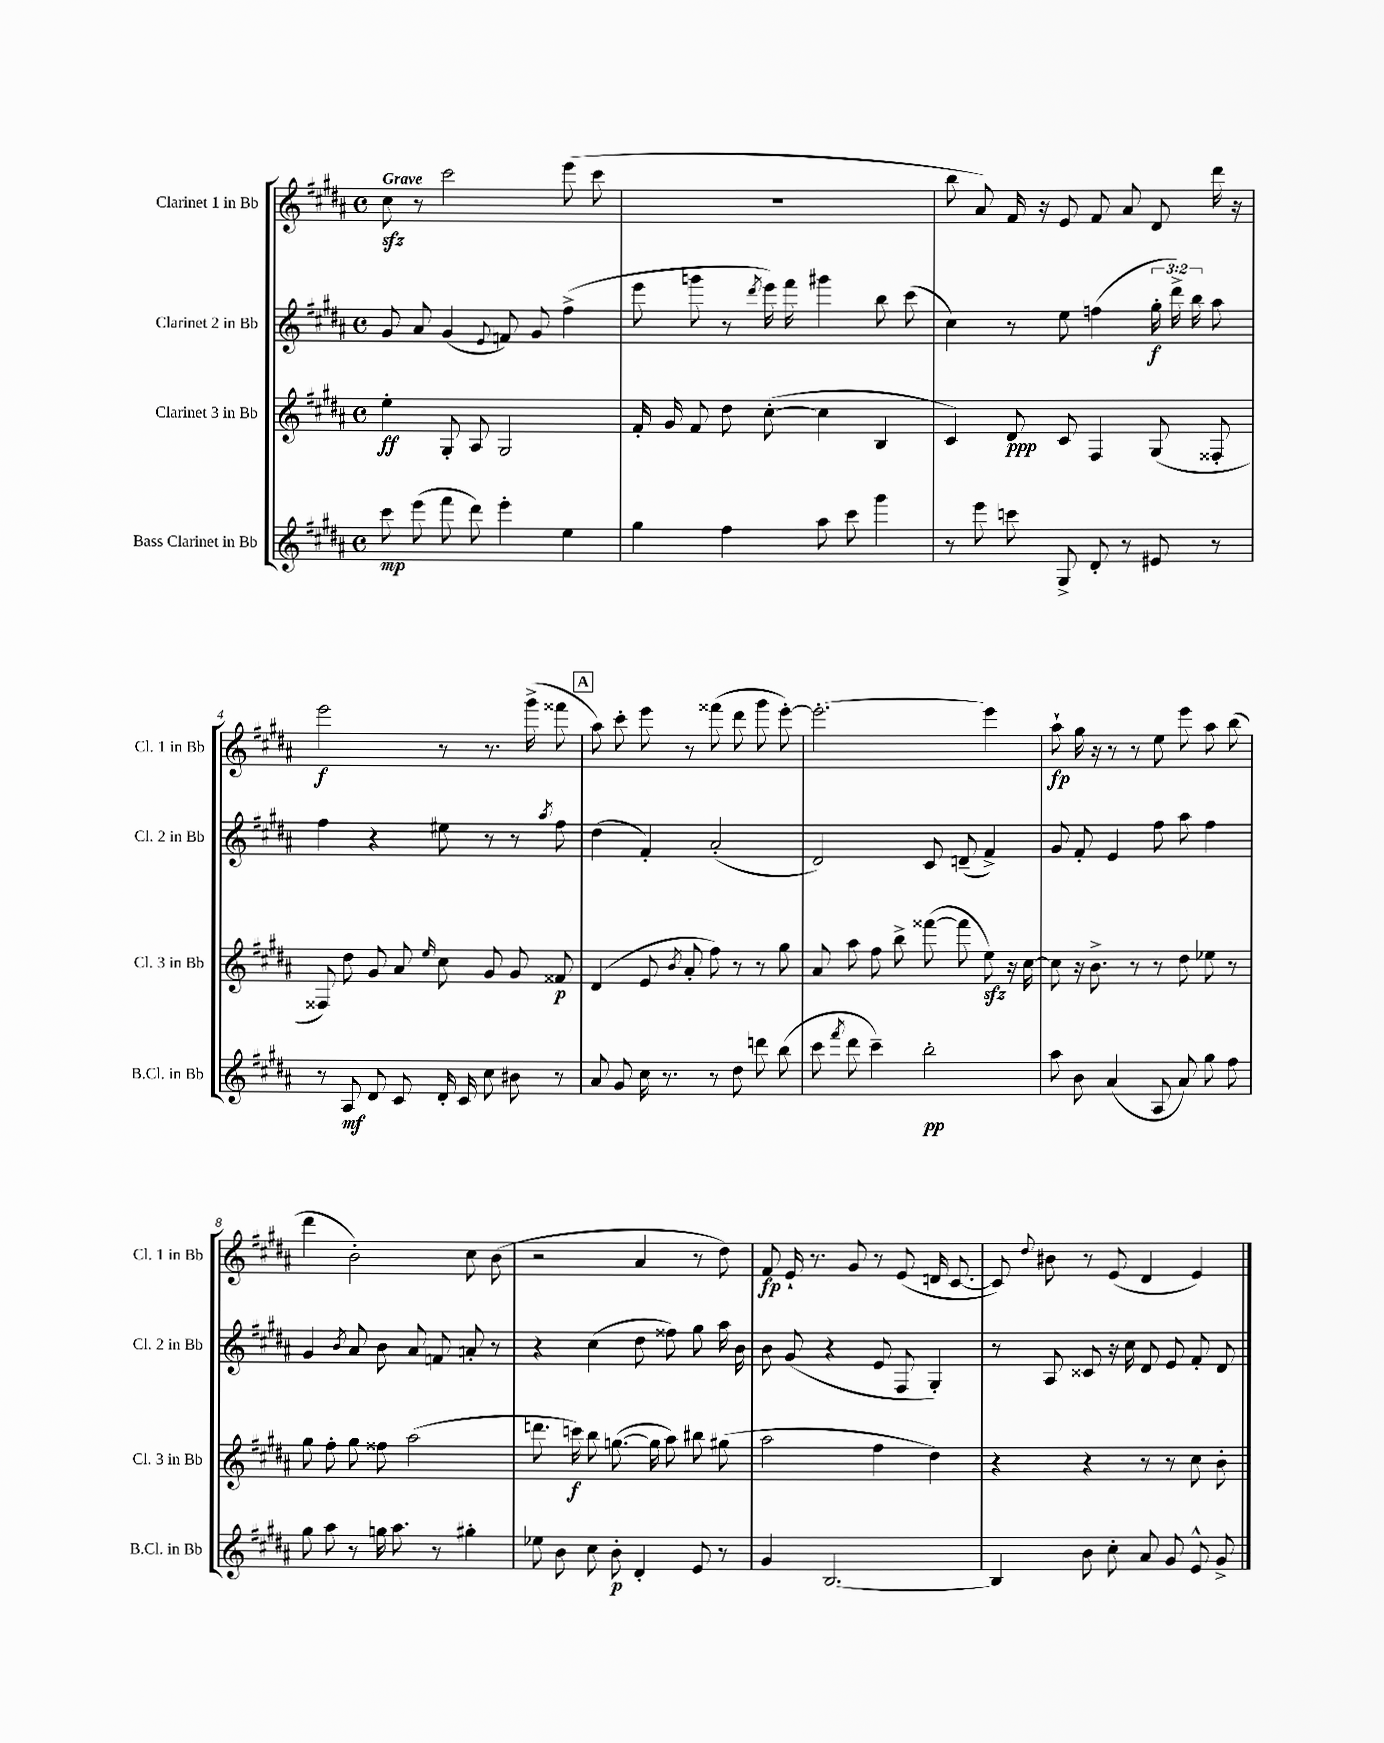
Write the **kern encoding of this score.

**kern	**dynam	**kern	**dynam	**kern	**dynam	**kern	**dynam
*part4	*part4	*part3	*part3	*part2	*part2	*part1	*part1
*staff4	*staff4	*staff3	*staff3	*staff2	*staff2	*staff1	*staff1
*I"Bass Clarinet in Bb	*	*I"Clarinet 3 in Bb	*	*I"Clarinet 2 in Bb	*	*I"Clarinet 1 in Bb	*
*I'B.Cl. in Bb	*	*I'Cl. 3 in Bb	*	*I'Cl. 2 in Bb	*	*I'Cl. 1 in Bb	*
*clefG2	*	*clefG2	*	*clefG2	*	*clefG2	*
*k[f#c#g#d#a#]	*	*k[f#c#g#d#a#]	*	*k[f#c#g#d#a#]	*	*k[f#c#g#d#a#]	*
*M4/4	*	*M4/4	*	*M4/4	*	*M4/4	*
*met(c)	*	*met(c)	*	*met(c)	*	*met(c)	*
=1	=1	=1	=1	=1	=1	=1	=1
!	!	!	!	!	!	!LO:TX:a:B:t=Grave	!
8ccc#\	mp	4ee'\	ff	8g#/	.	8cc#zz\	.
(8eee\	.	.	.	8a#/	.	8r	.
8fff#\	.	8G#'/	.	(4g#/	.	2ccc#\	.
8ddd#\)	.	8A#/	.	.	.	.	.
.	.	.	.	8qqe/	.	.	.
4eee'\	.	2G#/	.	8fn/)	.	.	.
.	.	.	.	8g#/	.	.	.
4ee\	.	.	.	(4ff#^\	.	(8eee\	.
.	.	.	.	.	.	8ccc#\	.
=2	=2	=2	=2	=2	=2	=2	=2
4gg#\	.	16f#'/	.	8eee\	.	1r	.
.	.	16g#/	.	.	.	.	.
.	.	8f#/	.	8gggn\	.	.	.
4ff#\	.	8dd#\	.	8r	.	.	.
.	.	.	.	8qddd#/	.	.	.
.	.	([8cc#'\	.	16eee\)	.	.	.
.	.	.	.	16fff#\	.	.	.
8aa#\	.	4cc#\]	.	4ggg#X\	.	.	.
8ccc#\	.	.	.	.	.	.	.
4ggg#\	.	4B/	.	8bb\	.	.	.
.	.	.	.	(8ccc#\	.	.	.
=3	=3	=3	=3	=3	=3	=3	=3
8r	.	4c#/)	.	4cc#\)	.	8bb\	.
8eee\	.	.	.	.	.	8a#/)	.
8cccn\	.	8d#/	ppp	8r	.	16f#/	.
.	.	.	.	.	.	16r	.
8G#^/	.	8c#/	.	8ee\	.	8e/	.
8d#'/	.	4F#/	.	(4ffn\	.	8f#/	.
8r	.	.	.	.	.	8a#/	.
8e#X/	.	(8G#/	.	24gg#'\	f	8d#/	.
.	.	.	.	24ddd#^\)	.	.	.
.	.	.	.	24bb\	.	.	.
8r	.	8F##X'/	.	8aa#\	.	16ddd#\	.
.	.	.	.	.	.	16r	.
!!LO:LB:g=z
=4	=4	=4	=4	=4	=4	=4	=4
8r	.	8F##X/)	.	4ff#\	.	2eee\	f
8A#/	mf	8dd#\	.	.	.	.	.
8d#/	.	8g#/	.	4r	.	.	.
8c#/	.	8a#/	.	.	.	.	.
.	.	16qqee/	.	.	.	.	.
16d#'/	.	8cc#\	.	8ee#X\	.	8r	.
16c#/	.	.	.	.	.	.	.
8cc#\	.	8g#/	.	8r	.	8.r	.
8b#X\	.	8g#/	.	8r	.	.	.
.	.	.	.	.	.	(16ggg#^\	.
.	.	.	.	8qaa#/	.	.	.
8r	.	8f##X/	p	8ff#\	.	8fff##X\	.
!!LO:REH:place=s1:t=A
=5	=5	=5	=5	=5	=5	=5	=5
8a#/	.	(4d#/	.	(4dd#\	.	8aa#\)	.
8g#/	.	.	.	.	.	8ccc#'\	.
16cc#\	.	8e/	.	4f#'/)	.	8eee\	.
8.r	.	.	.	.	.	.	.
.	.	8qb/	.	.	.	.	.
.	.	8a#'/	.	.	.	8r	.
8r	.	8ff#\)	.	(2a#'/	.	(8fff##X\	.
8dd#\	.	8r	.	.	.	8ddd#\	.
8dddn\	.	8r	.	.	.	8ggg#\	.
(8bb\	.	8gg#\	.	.	.	[8eee'\)	.
=6	=6	=6	=6	=6	=6	=6	=6
8ccc#\	.	8a#/	.	2d#/)	.	2.eee'\_	.
8qfff#/	.	.	.	.	.	.	.
8ddd#\	.	8aa#\	.	.	.	.	.
4ccc#~\)	.	8ff#\	.	.	.	.	.
.	.	8bb^\	.	.	.	.	.
2bb'\	pp	([8fff##X\	.	8c#/	.	.	.
.	.	8fff##\]	.	(8dn~/	.	.	.
.	.	8eezz\)	.	4f#^/)	.	4eee\]	.
.	.	16r	.	.	.	.	.
.	.	[16cc#\	.	.	.	.	.
=7	=7	=7	=7	=7	=7	=7	=7
8aa#\	.	8cc#\]	.	8g#/	.	8aa#`\	fp
8b\	.	16r	.	8f#'/	.	16gg#\	.
.	.	8.b^\	.	.	.	16r	.
(4a#/	.	.	.	4e/	.	8r	.
.	.	8r	.	.	.	8r	.
8A#/	.	8r	.	8ff#\	.	8ee\	.
8a#/)	.	8dd#\	.	8aa#\	.	8eee\	.
8gg#\	.	8ee-X\	.	4ff#\	.	8aa#\	.
8ff#\	.	8r	.	.	.	(8bb\	.
!!LO:LB:g=z
=8	=8	=8	=8	=8	=8	=8	=8
8gg#\	.	8gg#\	.	4g#/	.	4ddd#\	.
8aa#\	.	8ff#'\	.	.	.	.	.
.	.	.	.	8qb/	.	.	.
8r	.	8gg#\	.	8a#/	.	2b'\)	.
16ggn\	.	8ff##X\	.	8b\	.	.	.
8.aa#\	.	.	.	.	.	.	.
.	.	(2aa#\	.	8a#/	.	.	.
8r	.	.	.	8fn/	.	.	.
4gg#X'\	.	.	.	8an'/	.	8cc#\	.
.	.	.	.	8r	.	(8b\	.
=9	=9	=9	=9	=9	=9	=9	=9
8ee-X\	.	8.dddn\	.	4r	.	2r	.
8b\	.	.	.	.	.	.	.
.	.	16cccn\)	f	.	.	.	.
8cc#\	.	8bb\	.	(4cc#\	.	.	.
8b'\	p	([8.ggn\	.	.	.	.	.
4d#'/	.	.	.	8dd#\	.	4a#/	.
.	.	16gg\]	.	.	.	.	.
.	.	8aa#\)	.	8ff##X\)	.	.	.
8e/	.	8bb#X\	.	8gg#\	.	8r	.
8r	.	(8gg#X\	.	16aa#\	.	8dd#\)	.
.	.	.	.	16b\	.	.	.
=10	=10	=10	=10	=10	=10	=10	=10
4g#/	.	2aa#\	.	8b\	.	8f#/	fp
.	.	.	.	(8g#/	.	16e`/	.
.	.	.	.	.	.	8.r	.
[2.B/	.	.	.	4r	.	.	.
.	.	.	.	.	.	8g#/	.
.	.	4ff#\	.	8e/	.	8r	.
.	.	.	.	8F#/	.	(8e/	.
.	.	4dd#\)	.	4G#'/)	.	16dn/	.
.	.	.	.	.	.	[8.c#/	.
=11	=11	=11	=11	=11	=11	=11	=11
4B/]	.	4r	.	8r	.	8c#/])	.
.	.	.	.	.	.	8qqdd#/	.
.	.	.	.	8A#/	.	8b#X\	.
8b\	.	4r	.	8c##X/	.	8r	.
8cc#'\	.	.	.	16r	.	(8e/	.
.	.	.	.	16cc#\	.	.	.
8a#/	.	8r	.	8d#/	.	4d#/	.
8g#/	.	8r	.	8e/	.	.	.
8e^^/	.	8cc#\	.	8f#'/	.	4e/)	.
8g#^/	.	8b'\	.	8d#/	.	.	.
==	==	==	==	==	==	==	==
*-	*-	*-	*-	*-	*-	*-	*-
